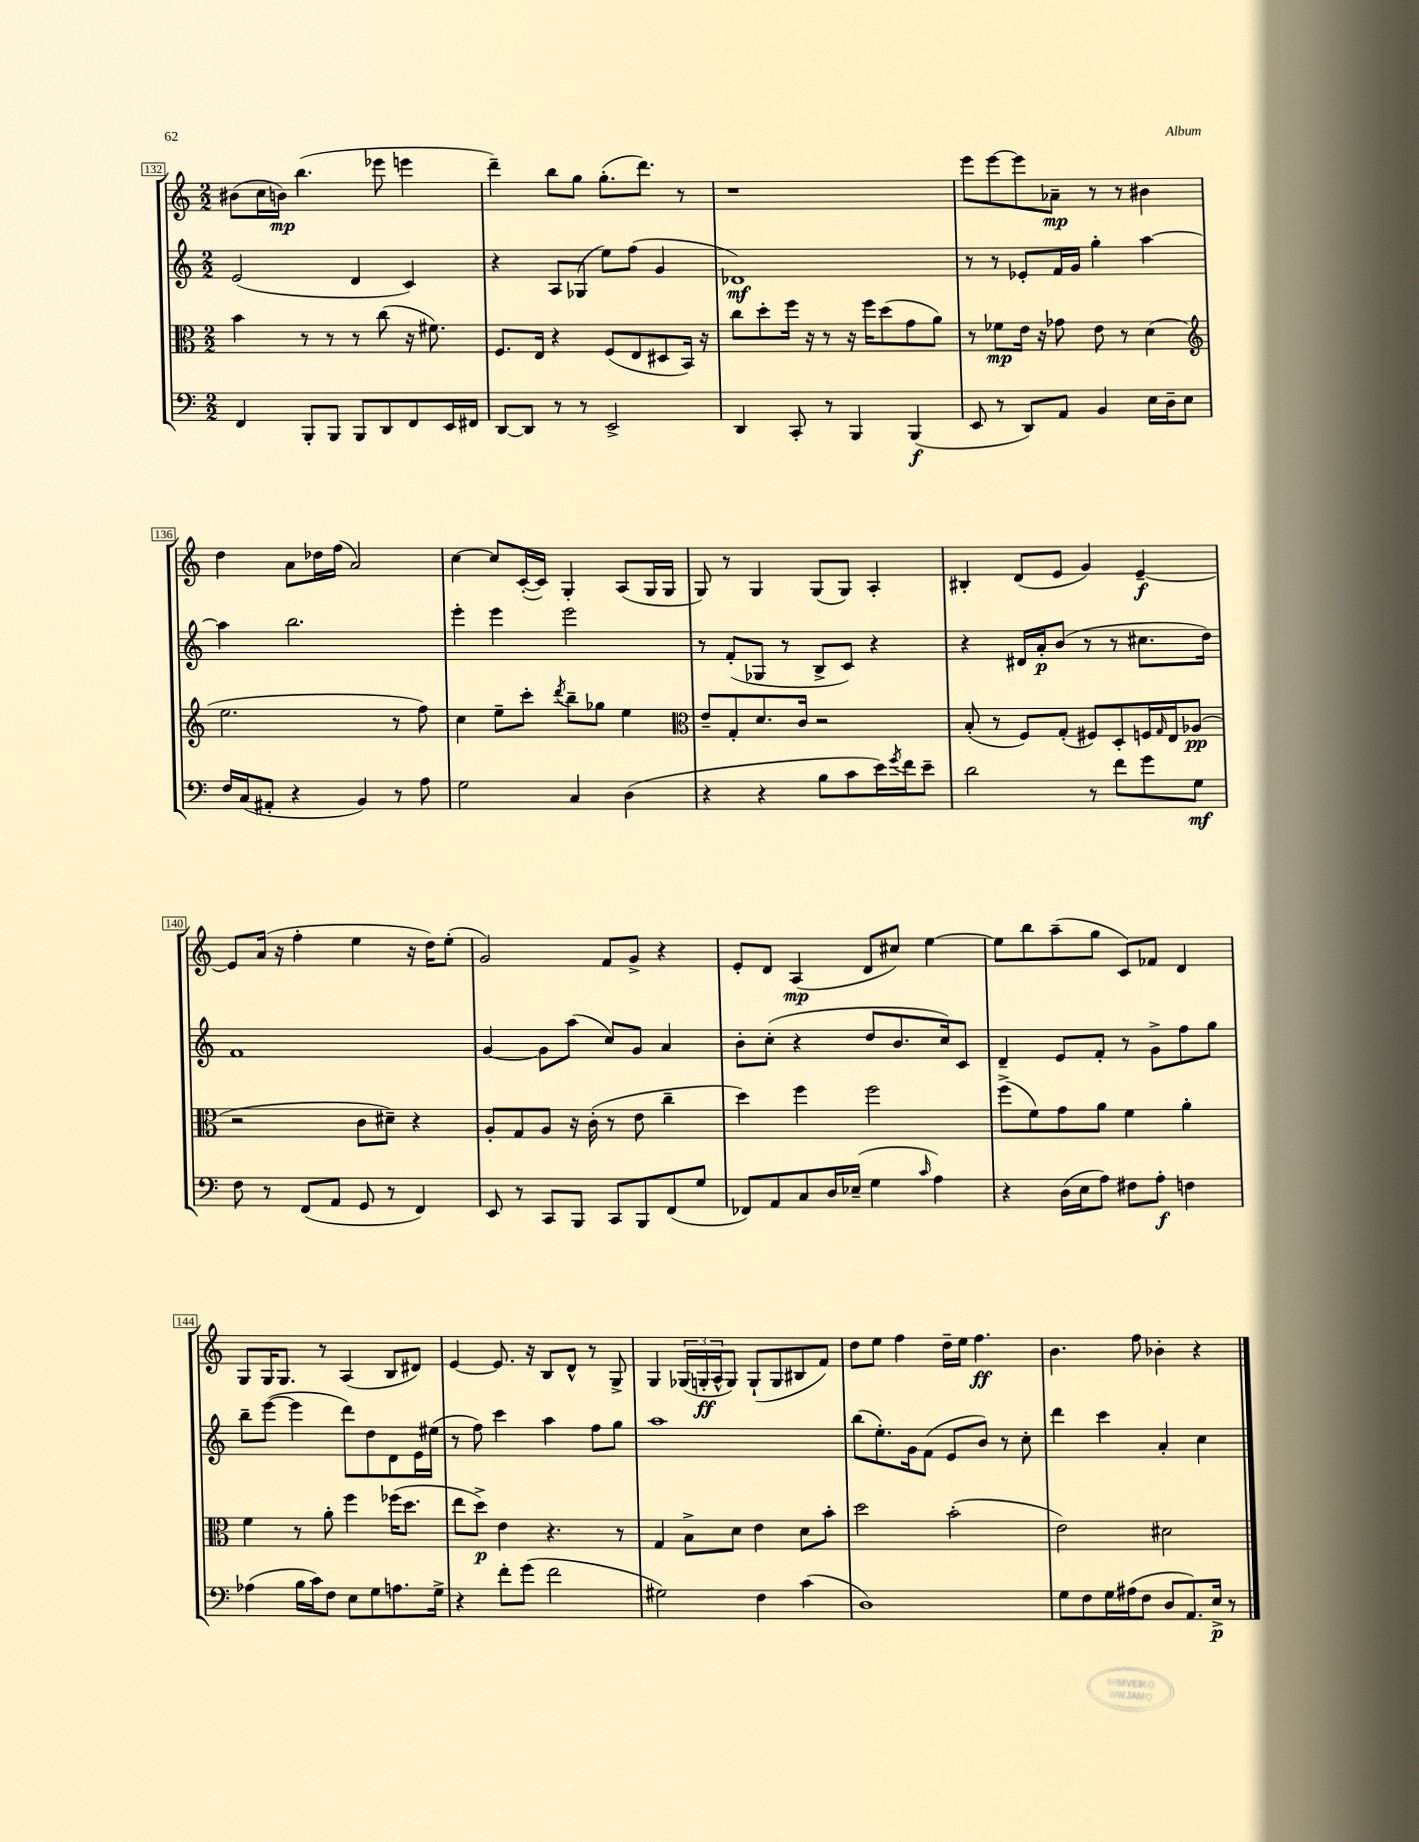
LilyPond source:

<<
\new StaffGroup <<
\new Staff = "s0" {
    \clef treble \key c \major \numericTimeSignature \time 2/2
    bis'8( c''16 b'16\mp) b''4.( ees'''8 e'''4 |
    d'''4--) b''8 g''8 g''8.-.( d'''8.) r8 |
    r1 |
    e'''8 e'''8~ e'''8 aes'8--\mp r8 r8 bis'4 |
    d''4 a'8 des''16 f''16( a'2) |
    c''4~ c''8 c'16~-.( c'16) g4-. a8( g16 g16 |
    g8) r8 g4 g8( g8) a4-. |
    bis4-. d'8( e'8 g'4) e'4~--\f |
    e'8 a'16( r16 f''4-. e''4 r16 d''16) e''8-.( |
    g'2) f'8 g'8-> r4 |
    e'8-. d'8 a4\mp( d'8 cis''8) e''4~ |
    e''8 b''8 a''8--( g''8 c'8) fes'8 d'4 |
    g8 g16 g8. r8 a4( b8 dis'8) |
    e'4~ e'8. r16 b8 d'8-^ r8 g8-> |
    g4 \tuplet 3/2 { ges16( g16-.\ff a16-^ } g8) g8-!( g8 bis8 f'8) |
    d''8 e''8 f''4 d''16-- e''16 f''4.\ff |
    b'4. f''8 bes'4-. r4 \bar "|." |
}
\new Staff = "s1" {
    \clef treble \key c \major \numericTimeSignature \time 2/2
    e'2( d'4 c'4) |
    r4 a8 ges8( e''8) f''8( g'4 |
    des'1\mf) |
    r8 r8 ees'8-. f'16 g'16 g''4-. a''4~ |
    a''4 b''2. |
    e'''4-. e'''4 e'''2 |
    r8 f'8-.( ges8 r8 b8-> c'8) r4 |
    r4 dis'16 a'16-.\p b'8( r8 r8 cis''8. d''16) |
    f'1 |
    g'4~ g'8 a''8( c''8) g'8 a'4 |
    b'8-. c''8-.( r4 d''8 b'8. c''16) c'8 |
    d'4-- e'8 f'8-. r8 g'8-> f''8 g''8 |
    b''8-- e'''8~( e'''4 d'''8) d''8 d'8 e'16 eis''16( |
    r8 f''8) c'''4 a''4 f''8 g''8 |
    a''1 |
    b''8( e''8.-.) g'16 f'8( e'8 b'8) r8 c''8-. |
    d'''4 c'''4 a'4-. c''4 \bar "|." |
}
\new Staff = "s2" {
    \clef alto \key c \major \numericTimeSignature \time 2/2
    b'4 r8 r8 r8 c''8( r16 fis'8.) |
    f8. e16 r4 f8( e8 dis8 b,16) r16 |
    c''8 d''8-. f''16 r16 r8 r16 f''16 d''8( g'8 a'8) |
    r8 fes'8\mp e'16 r16 ges'8 e'8 r8 d'4( |
    \clef treble e''2. r8 f''8) |
    c''4 e''8-- c'''8-. \acciaccatura { d'''8 } b''8-- ges''8 e''4 |
    \clef alto e'8-- g8-. d'8. c'16 r2 |
    b8-.( r8 f8) g8-.( fis8) d8-. f16 \grace { g16 } e16 aes8\pp( |
    r2 c'8 dis'8--) r4 |
    a8-. g8 a8 r16 c'16-.( r8 e'8 c''4-- |
    d''4) f''4 f''2 |
    f''8->( f'8) g'8 a'8 f'4 a'4-. |
    f'4 r8 a'8-. f''4 fes''16( d''8. |
    e''8 d''8->\p) e'4 r4. r8 |
    g4 b8-> d'8 e'4 d'8 b'8-. |
    d''2 b'2-.( |
    e'2) dis'2 \bar "|." |
}
\new Staff = "s3" {
    \clef bass \key c \major \numericTimeSignature \time 2/2
    f,4 b,,8-. b,,8 b,,8 d,8 f,8 e,16 fis,16 |
    d,8~ d,8 r8 r8 e,2-> |
    d,4 c,8-. r8 b,,4 b,,4\f( |
    e,8 r8 d,8) a,8 b,4 e16 d16-- e8 |
    f16 c16( ais,8-. r4 b,4) r8 a8 |
    g2 c4 d4( |
    r4 r4 b8 c'8 e'16) \acciaccatura { g'8 } f'16 e'8-- |
    d'2 r8 f'8 g'8 g8\mf |
    f8 r8 f,8( a,8 g,8 r8 f,4) |
    e,8 r8 c,8 b,,8 c,8 b,,8 f,8( g8 |
    fes,8) a,8 c8 d16 ees16--( g4 \grace { c'16 } a4) |
    r4 d16( e16 a8) fis8 a8-.\f f4 |
    aes4( b16 c'16) f8 e8 g8 a8. g16-> |
    r4 f'8-. g'8( f'2 |
    gis2) f4 c'4( |
    d1) |
    g8 f8 g16 ais16( f8 d8 a,8.) e16->\p r8 \bar "|." |
}
>>
>>
\layout { \context { \Score currentBarNumber = #132 \override BarNumber.stencil = #(make-stencil-boxer 0.1 0.3 ly:text-interface::print) } }
